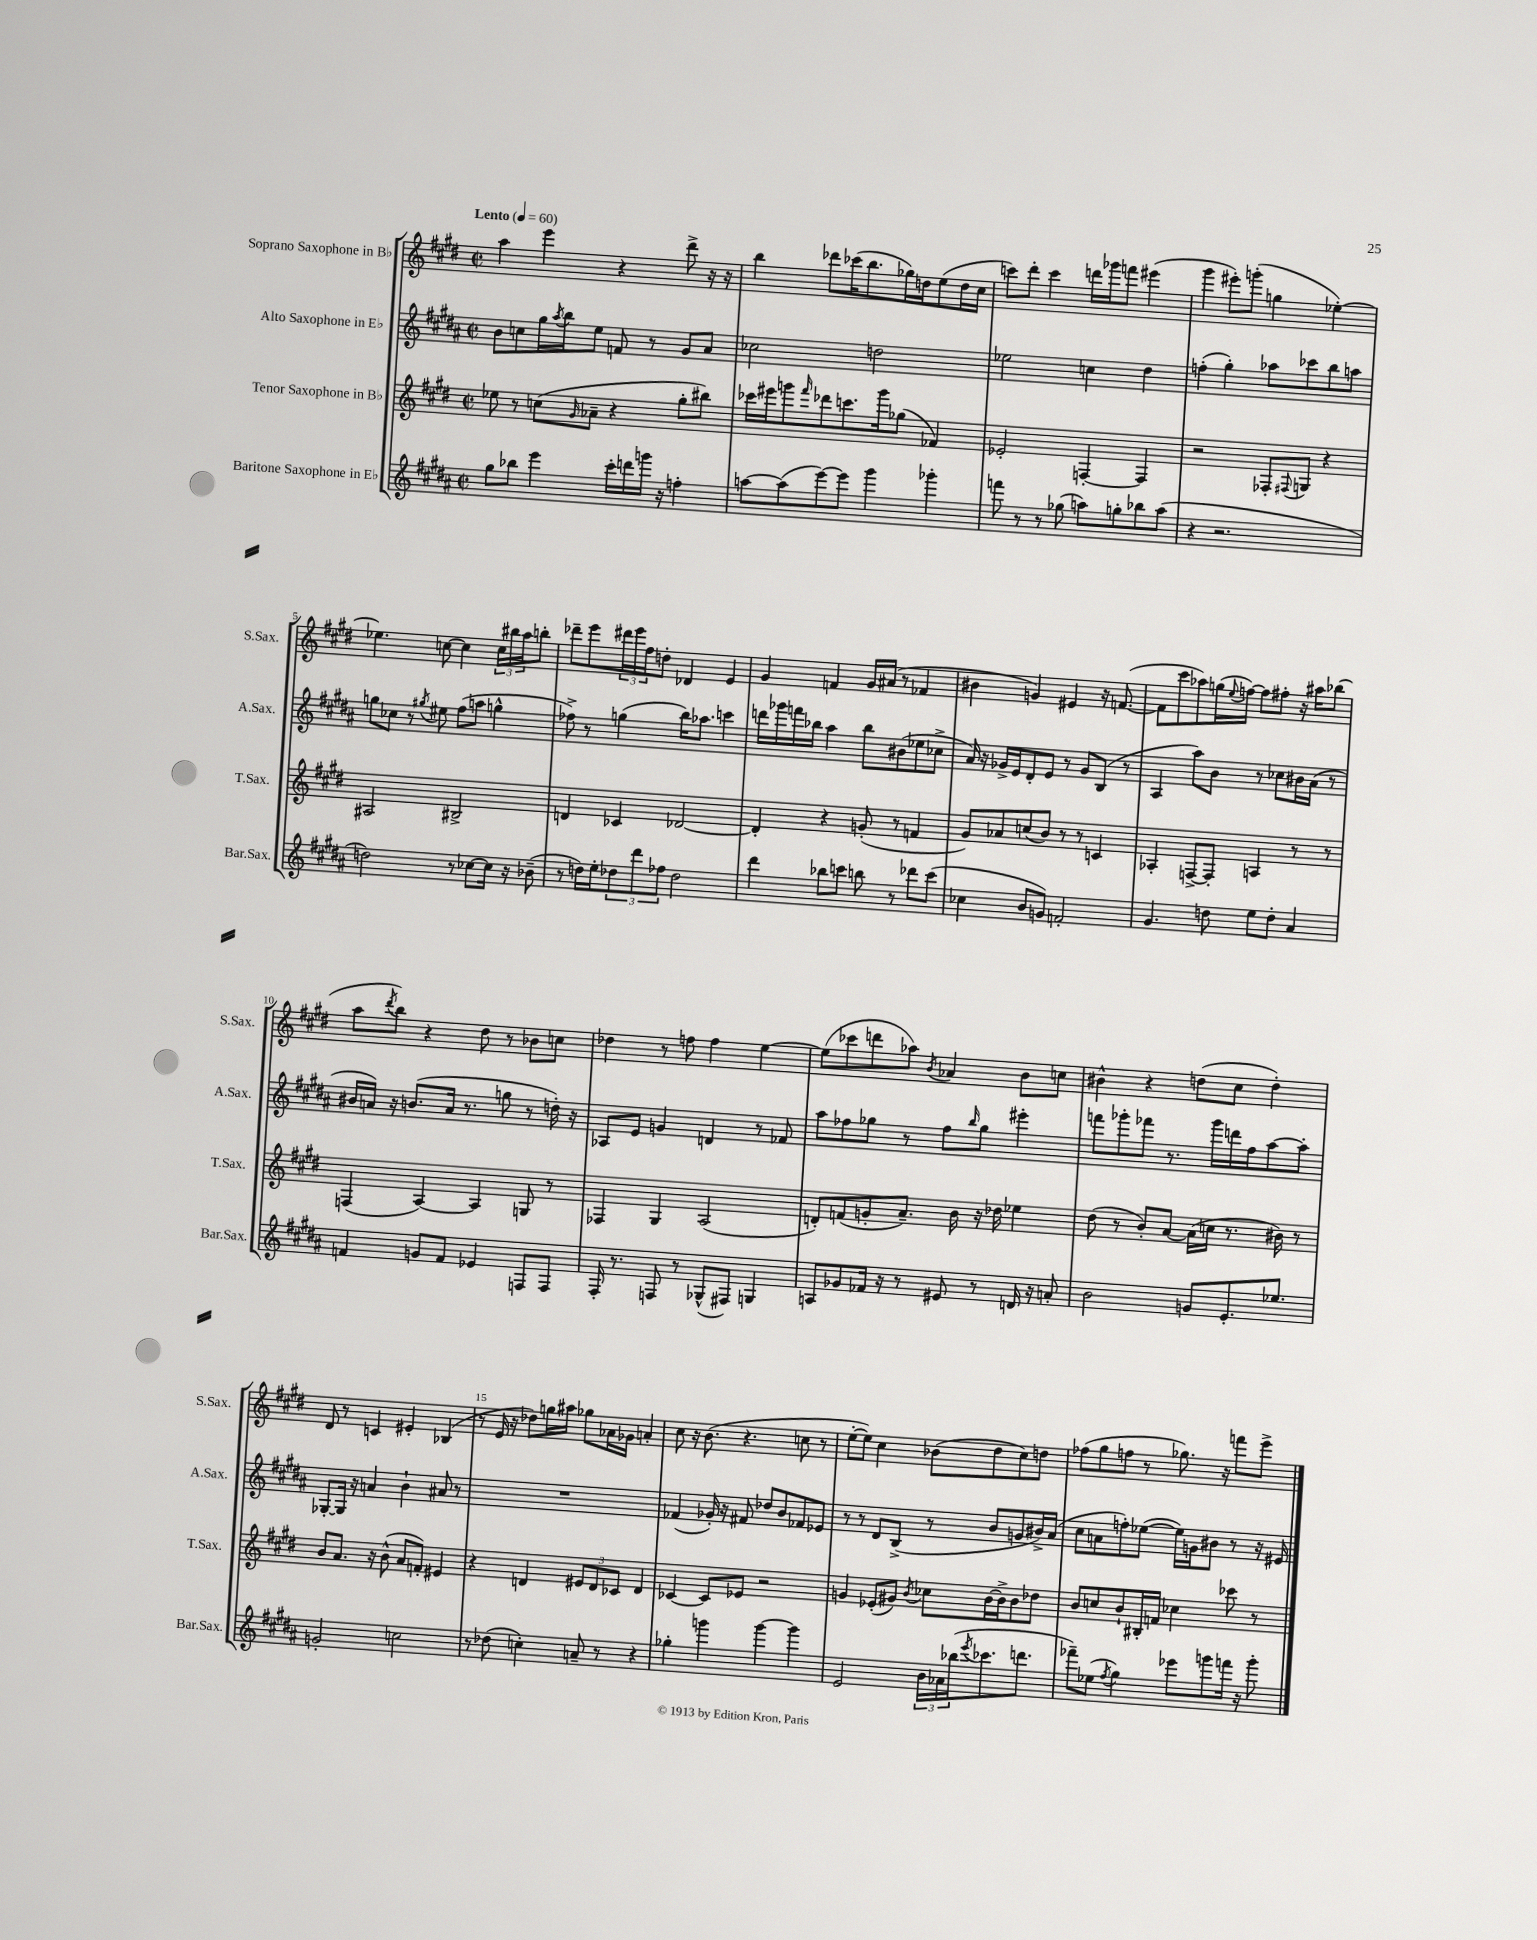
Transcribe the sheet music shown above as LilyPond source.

<<
\new StaffGroup <<
\new Staff = "s0" \with { instrumentName = "Soprano Saxophone in Bb" shortInstrumentName = "S.Sax." } {
    \clef treble \key e \major \defaultTimeSignature \time 2/2 \tempo "Lento" 4 = 60
    a''4 e'''4 r4 dis'''8-> r16 r16 |
    b''4 des'''8 ces'''16( b''8. ges''16) d''16 e''8( d''16 cis''16 |
    c'''8) dis'''8-. c'''4 d'''16 ges'''16 f'''8 eis'''4( |
    gis'''4 eis'''8-.) g'''8-.( g''4 ees''4~-.) |
    ees''4. c''8~ c''4 \tuplet 3/2 { c''16 bis''16 a''16 } b''8-. |
    des'''8-- e'''8 \tuplet 3/2 { dis'''16 e'''16 fis''16 } d''8-. des'4 e'4 |
    gis'4 f'4 gis'16 ais'16( r8 fes'4 |
    bis'4 g'4) eis'4 r16 f'8.~( |
    f'8 cis'''8 aes''8) g''16( \appoggiatura { e''8 } f''16~) f''8 fis''8-. r16 ais''16 bes''8( |
    a''8 \acciaccatura { dis'''8 } b''8) r4 dis''8 r8 bes'8 c''8 |
    des''4 r8 f''8 f''4 e''4~ |
    e''8( ces'''8 d'''8 aes''8) \acciaccatura { b'8 } aes'4 b'8 c''8 |
    bis'4-^ r4 d''8( cis''8 d''4-.) |
    dis'8 r8 c'4 eis'4-. bes4( |
    r8 e'16 r16 des''8) g''16 ais''16 ges''8 aes'16 ges'16 a'4-. |
    cis''8 r16 b'8.( r4. c''8 r8 |
    e''8~-. e''8) cis''4 bes'8( dis''8 cis''8) d''8 |
    fes''8( gis''8 f''8 r8 ges''8.) r16 f'''8 e'''8-> \bar "|." |
}
\new Staff = "s1" \with { instrumentName = "Alto Saxophone in Eb" shortInstrumentName = "A.Sax." } {
    \clef treble \key b \major \defaultTimeSignature \time 2/2
    b'8 c''8 gis''16 \acciaccatura { ais''8 } b''16 e''8 f'8 r8 gis'8 ais'8 |
    ces''2 d''2 |
    ees''2 c''4 dis''4 |
    f''4-.( gis''4-.) aes''8 ces'''8 b''8 a''8 |
    g''8 ces''8 r8 \acciaccatura { gis''8 } eis''8 fis''8( a''8 g''4-^ |
    fes''8->) r8 g''4( b''16) aes''8. c'''4 |
    d'''16 ges'''16 f'''16 bes''16 ais''4 bes''8 bis'8( ees''8 ces''8-> |
    ais'16) r16 ges'16-> e'16 dis'8-. e'8 r8 ges'8 b8( r8 |
    ais4 ais''8) b'8 r8 ces''8 bis'16 ais'16( r8 |
    bis'16 a'16) r16 b'8.( a'16 r8. g''8 r8 d''16-.) r16 |
    aes8 e'8 g'4 d'4 r8 fes'8 |
    ais''8 fes''8 ges''8 r8 fes''8 \grace { b''16 } ges''8 eis'''4-. |
    f'''8 ges'''8-. fes'''8 r8. ges'''16 d'''16 fis''16 ais''8~ ais''8-. |
    ges8~-. ges16 r16 a'4 b'4-! ais'8 r8 |
    R1 |
    fes'4( ges'16-.) r16 fis'8 des''8 b'8 fes'8 ees'8 |
    r8 r8 dis'8 b8->( r8 b'8 g'8 bis'16->) ais'16( |
    cis''8 a'8 f''8-.) ees''8~( ees''16) g'16 bis'8 r8 r16 eis'16 \bar "|." |
}
\new Staff = "s2" \with { instrumentName = "Tenor Saxophone in Bb" shortInstrumentName = "T.Sax." } {
    \clef treble \key e \major \defaultTimeSignature \time 2/2
    ees''8 r8 c''8( \grace { gis'16 } aes'8-- r4 gis''8-. bis''8) |
    ces'''16 eis'''16 g'''8 \grace { fis'''16 } des'''8 c'''8. g'''16 ges''8( fes'4) |
    ees'2-. f4~-. f4 |
    r2 fes8-. \appoggiatura { fis8 } g8 r4 |
    ais2 bis2-> |
    d'4 ces'4 des'2~ |
    des'4-. r4 g'8-.( r8 f'4 |
    gis'8) aes'8 c''8( b'8) r8 r8 c'4 |
    aes4-. f8~-> f8-. a4 r8 r8 |
    f4( a4~) a4 g8 r8 |
    fes4 gis4 a2( |
    d'8-.) f'8( g'8-. a'8.--) b'16 r16 des''16 ees''4 |
    dis''8( r8 b'8-.) a'8~ a'16( c''16 r8. bis'16) r8 |
    b'8 a'8. r16 b'8-^( a'8 f'8-.) eis'4 |
    r4 d'4 \tuplet 3/2 { eis'8 d'8 ces'8 } d'4 |
    ces'4~ ces'8 ees'8 r2 |
    g'4 ees'8-.( gis'8) \acciaccatura { b'8 } ces''8 b'16~ b'16-> b'8 des''8 |
    b'8 c''8 b'8-! bis16-. f'16 ces''4 ces'''8 r8 \bar "|." |
}
\new Staff = "s3" \with { instrumentName = "Baritone Saxophone in Eb" shortInstrumentName = "Bar.Sax." } {
    \clef treble \key b \major \defaultTimeSignature \time 2/2
    gis''8 bes''8 e'''4 cis'''16-. d'''16 g'''16 r16 f''4-. |
    a''8~ a''8( e'''8~) e'''8 gis'''4 ges'''4-. |
    f'''8 r8 r8 ges''8( a''8) g''8-. bes''8 a''8( |
    r4 r2. |
    d''2) r8 ces''8~ ces''16 r16 bes'8--( |
    r8 d''16) e''16-. \tuplet 3/2 { des''8 dis'''8 fes''8 } des''2 |
    dis'''4 bes''8 c'''8 b''8 r8 des'''8 c'''8( |
    ces''4 b'8 g'8) f'2-. |
    gis'4. d''8 e''8 d''8-. ais'4 |
    f'4 g'8 f'8 ees'4 f8 f8 |
    fis16-. r8. f8 r8 ges8-^( fis8) g4 |
    a8 ges'8 fes'16 r16 r8 eis'8 r8 d'16 r16 a'8-. |
    b'2 g'8 e'8.-. ees''8. |
    g'2-. c''2 |
    r8 des''8( c''4-.) a'8-- r8 r4 |
    ges''4-. g'''4 g'''4~ g'''4 |
    e'2 \tuplet 3/2 { b'16 aes'16 bes''16( } \acciaccatura { e'''8 } ces'''8. d'''8. |
    fes'''8--) ees''8( \acciaccatura { fis''8 } gis''4) ees'''8 g'''8 f'''16 r16 g'''8-. \bar "|." |
}
>>
>>
\layout { \context { \Score \override BarNumber.break-visibility = ##(#f #t #t) barNumberVisibility = #(every-nth-bar-number-visible 5) } }
